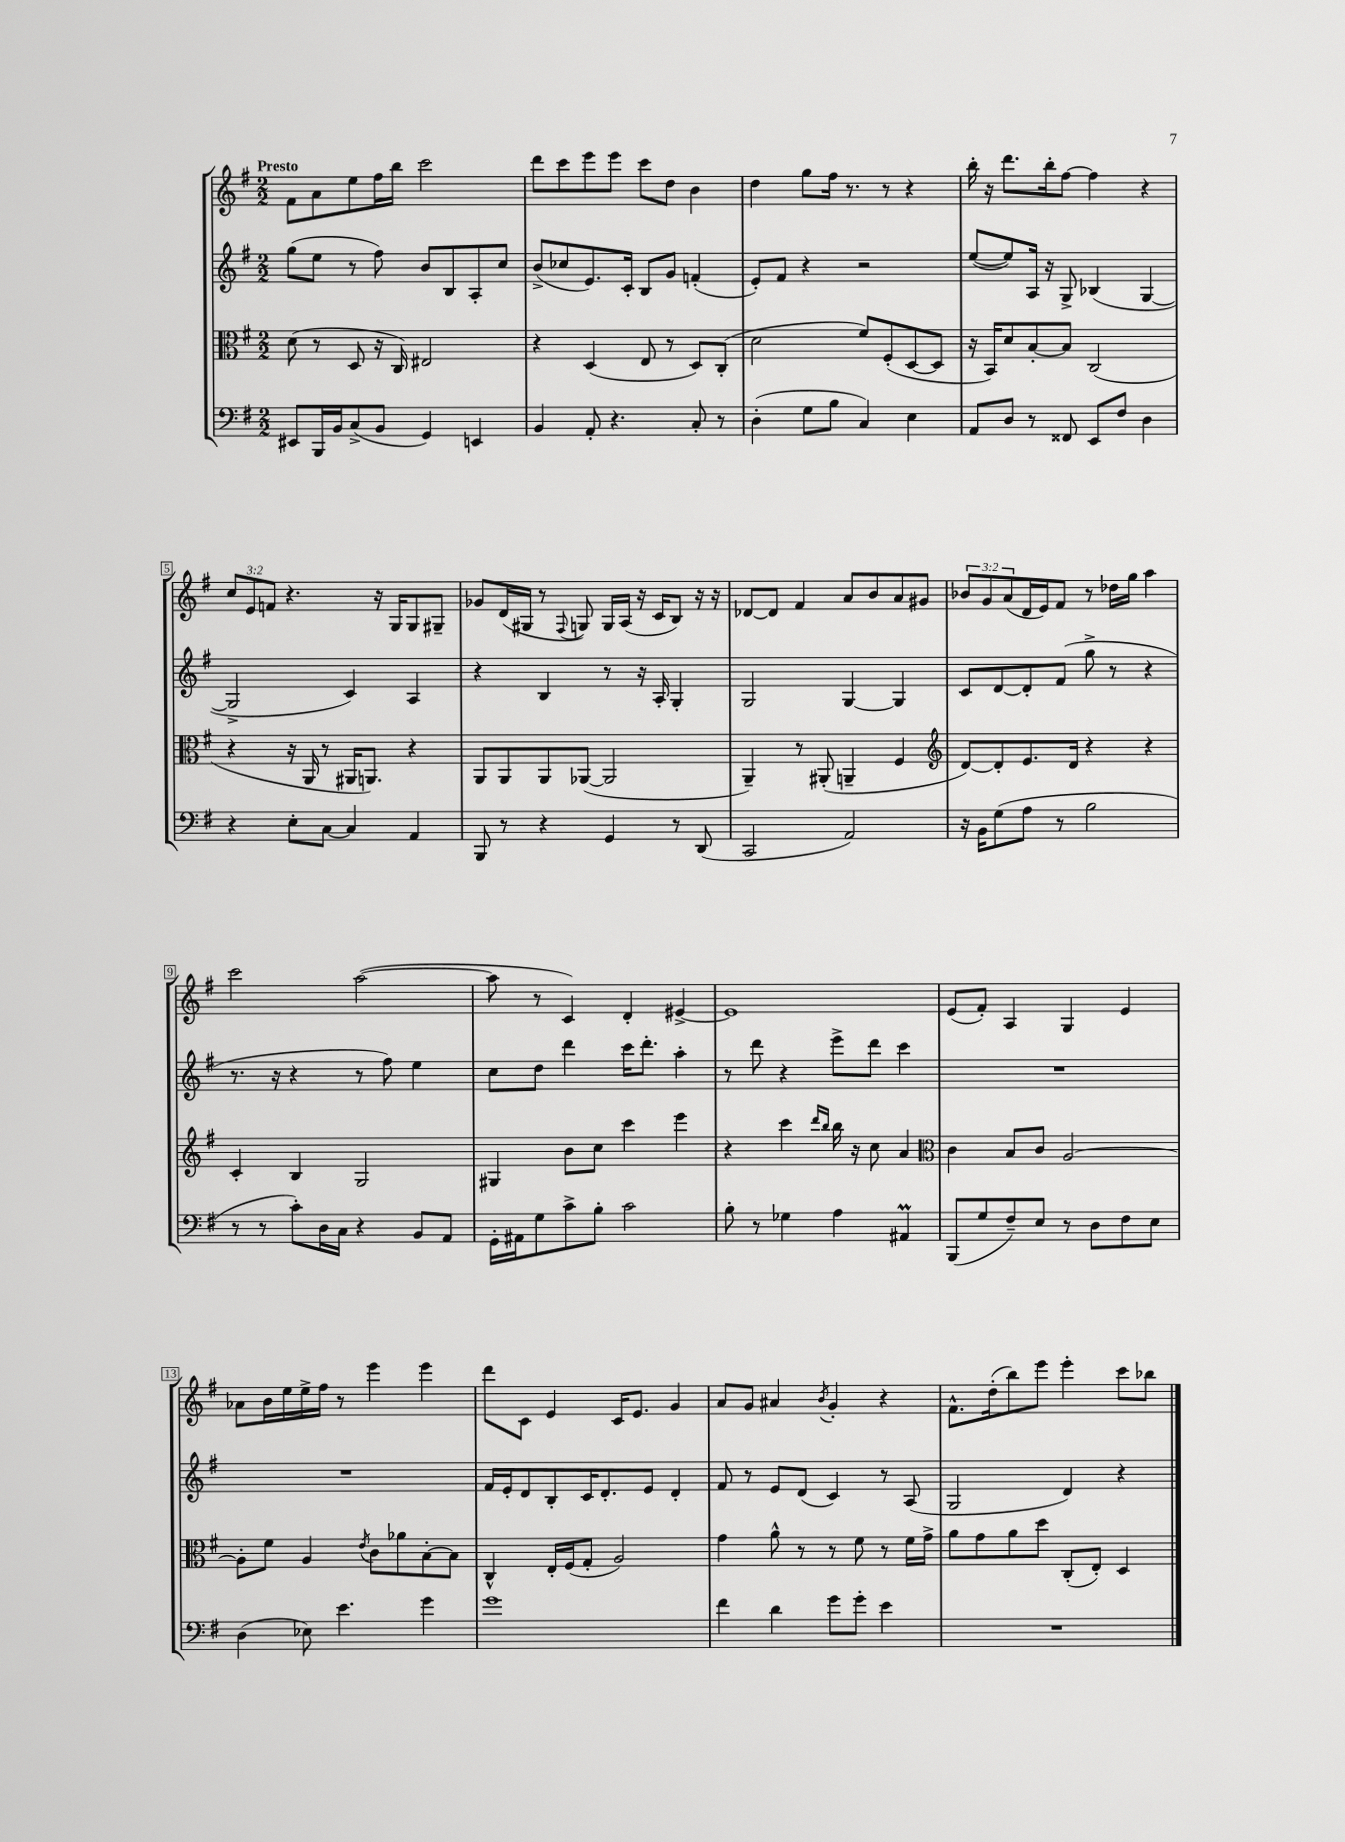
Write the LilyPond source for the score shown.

<<
\new StaffGroup <<
\new Staff = "s0" {
    \clef treble \key g \major \numericTimeSignature \time 2/2 \override Staff.TupletNumber.text = #tuplet-number::calc-fraction-text \tempo "Presto"
    fis'8 a'8 e''8 fis''16 b''16 c'''2 |
    d'''8 c'''8 e'''8 e'''8 c'''8 d''8 b'4 |
    d''4 g''8 fis''16 r8. r8 r4 |
    b''16-. r16 d'''8. b''16-. fis''8~ fis''4 r4 |
    \tuplet 3/2 { c''8 e'8 f'8 } r4. r16 g16 g8 gis8-- |
    ges'8 d'16( gis16 r8 \appoggiatura { fis8 } g8) g16 a16( r16 c'16 b8) r16 r16 |
    des'8~ des'8 fis'4 a'8 b'8 a'8 gis'8 |
    \tuplet 3/2 { bes'8 g'8 a'8( } d'16 e'16) fis'8 r8 des''16 g''16 a''4 |
    c'''2 a''2~( |
    a''8 r8 c'4) d'4-. eis'4~-> |
    eis'1 |
    e'8( fis'8-.) a4 g4 e'4 |
    aes'8 b'16 e''16 e''16-> fis''16 r8 e'''4 e'''4 |
    d'''8 c'8 e'4 c'16 e'8. g'4 |
    a'8 g'8 ais'4 \acciaccatura { b'8 } g'4-. r4 |
    fis'8.-^ d''16-.( b''8) e'''8 e'''4-. c'''8 bes''8 \bar "|." |
}
\new Staff = "s1" {
    \clef treble \key g \major \numericTimeSignature \time 2/2
    g''8( e''8 r8 fis''8) b'8 b8 a8-. c''8 |
    b'8->( ces''8 e'8.) c'16-. b8 g'8 f'4-.( |
    e'8-.) fis'8 r4 r2 |
    e''8~( e''8) a16 r16 g8-> bes4( g4~ |
    g2-> c'4) a4 |
    r4 b4 r8 r16 a16-. g4-. |
    g2 g4~ g4 |
    c'8 d'8~ d'8-. fis'8( g''8-> r8 r4 |
    r8. r16 r4 r8 fis''8) e''4 |
    c''8 d''8 d'''4 c'''16 d'''8.-. a''4-. |
    r8 d'''8 r4 e'''8-> d'''8 c'''4 |
    R1 |
    R1 |
    fis'16 e'16-. d'8 b8-. c'16 d'8.-. e'8 d'4-. |
    fis'8 r8 e'8 d'8( c'4) r8 a8( |
    g2 d'4) r4 \bar "|." |
}
\new Staff = "s2" {
    \clef alto \key g \major \numericTimeSignature \time 2/2
    d'8( r8 d8 r16 c16) eis2 |
    r4 d4( e8 r8 d8) c8-.( |
    d'2 fis'8) fis8-.( d8~ d8 |
    r16 b,16) d'8 b8~-. b8 c2( |
    r4 r16 a,16 r8 ais,16 a,8.) r4 |
    a,8 a,8 a,8 aes,8~( aes,2 |
    a,4--) r8 ais,8-.( a,4-- fis4 |
    \clef treble d'8~) d'8-. e'8. d'16 r4 r4 |
    c'4-. b4 g2 |
    gis4 b'8 c''8 c'''4 e'''4 |
    r4 c'''4 \grace { d'''16 b''16 } b''16 r16 c''8 a'4 |
    \clef alto c'4 b8 c'8 a2~ |
    a8-. fis'8 a4 \acciaccatura { e'8 } c'8 aes'8 b8~-. b8 |
    c4-^ e16-. fis16( g8-. a2) |
    g'4 a'8-^ r8 r8 fis'8 r8 fis'16 g'16-> |
    a'8 g'8 a'8 d''8 c8-.( e8-.) d4 \bar "|." |
}
\new Staff = "s3" {
    \clef bass \key g \major \numericTimeSignature \time 2/2
    eis,8 b,,16 b,16 c8->( b,8 g,4) e,4 |
    b,4 a,8-. r4. c8-. r8 |
    d4-.( g8 b8 c4) e4 |
    a,8 d8 r8 fisis,8 e,8 fis8 d4 |
    r4 e8-. c8~ c4 a,4 |
    b,,8 r8 r4 g,4 r8 d,8( |
    c,2 a,2) |
    r16 b,16 g8( a8 r8 b2 |
    r8 r8 c'8-.) d16 c16 r4 b,8 a,8 |
    g,16-. ais,16 g8 c'8-> b8-. c'2 |
    b8-. r8 ges4 a4 ais,4\prall |
    b,,8( g8 fis8--) e8 r8 d8 fis8 e8 |
    d4( ees8) e'4. g'4 |
    g'1 |
    fis'4 d'4 g'8 g'8-. e'4 |
    R1 \bar "|." |
}
>>
>>
\layout { \context { \Score \override BarNumber.stencil = #(make-stencil-boxer 0.1 0.3 ly:text-interface::print) } }
